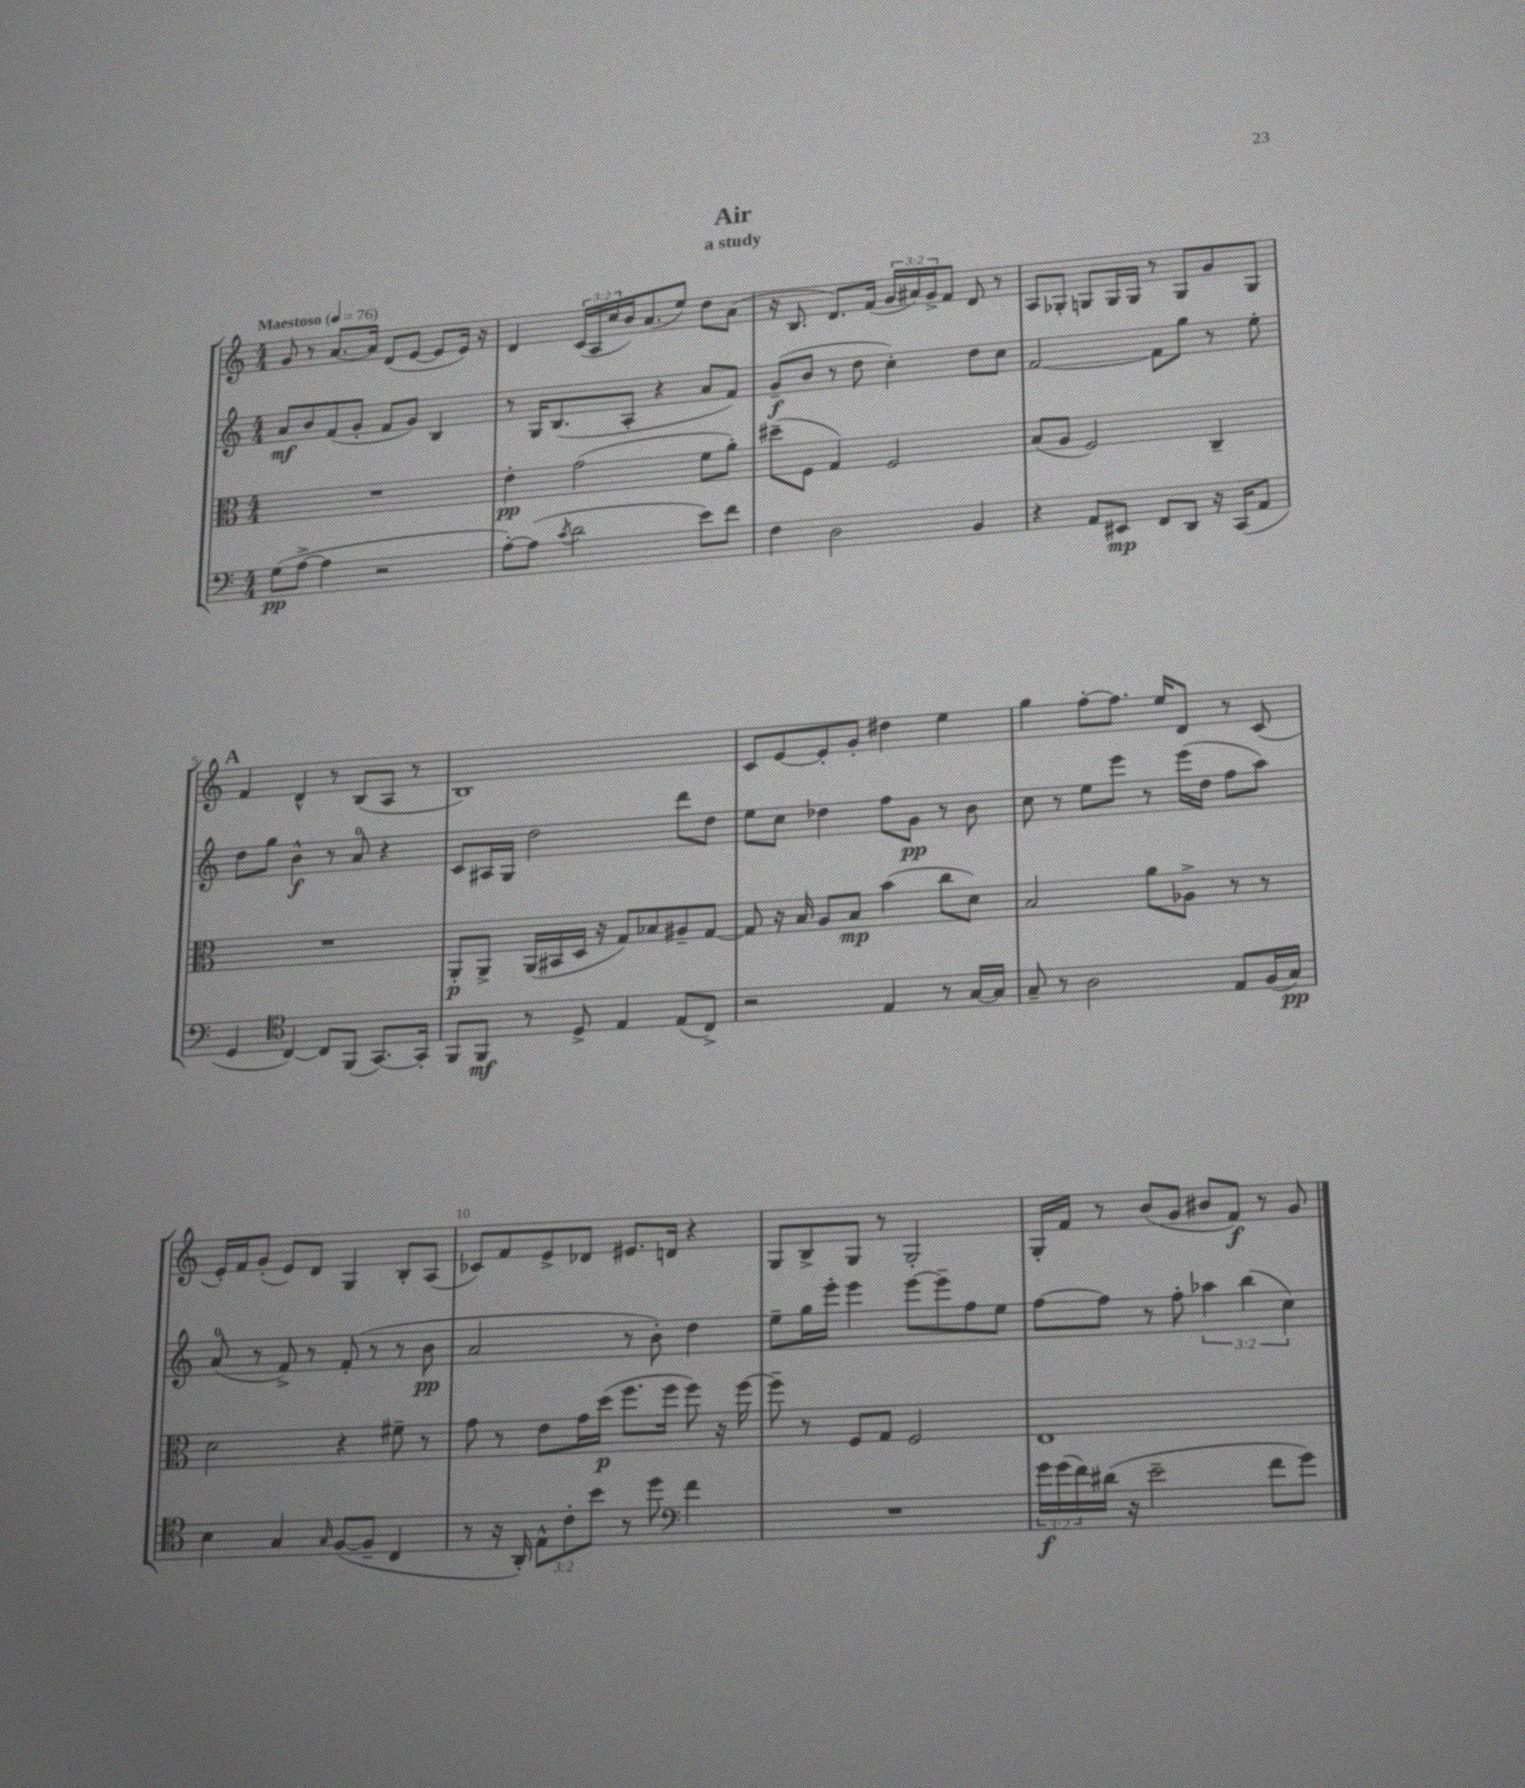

**kern	**dynam	**kern	**dynam	**kern	**dynam	**kern	**dynam
*part4	*part4	*part3	*part3	*part2	*part2	*part1	*part1
*staff4	*staff4	*staff3	*staff3	*staff2	*staff2	*staff1	*staff1
*clefF4	*	*clefC3	*	*clefG2	*	*clefG2	*
*k[]	*	*k[]	*	*k[]	*	*k[]	*
*M4/4	*	*M4/4	*	*M4/4	*	*M4/4	*
*MM76	*	*MM76	*	*MM76	*	*MM76	*
=1	=1	=1	=1	=1	=1	=1	=1
!	!	!	!	!	!	!LO:TX:a:B:t=Maestoso	!
(8G\L	pp	1r	.	8a/L	mf	8g/	.
[8A^\J	.	.	.	8b/	.	8r	.
4A\]	.	.	.	(8f/	.	[8.a/L	.
.	.	.	.	8g'/J	.	.	.
.	.	.	.	.	.	16a/Jk]	.
2r	.	.	.	8f/L	.	(8d/L	.
.	.	.	.	8g/J)	.	[8e/J	.
.	.	.	.	4B/	.	8e/L]	.
.	.	.	.	.	.	16e/Jk)	.
.	.	.	.	.	.	16r	.
=2	=2	=2	=2	=2	=2	=2	=2
[8A'\L)	.	4e'\	pp	8r	.	4d/	.
(8A\J]	.	.	.	16G/KL	.	.	.
.	.	.	.	(8.B/	.	.	.
8qc/	.	.	.	.	.	.	.
2d\	.	(2g\	.	.	.	(24c/LL	.
.	.	.	.	.	.	24A/	.
.	.	.	.	.	.	24cc/	.
.	.	.	.	8A'/J	.	16b/J)	.
.	.	.	.	.	.	(8.a/	.
.	.	.	.	4r	.	.	.
.	.	.	.	.	.	8ee/J)	.
8e\L)	.	8f\L	.	8a/L	.	8dd\L	.
8f\J	.	8a'\J)	.	8f/J)	.	(8a\J	.
=3	=3	=3	=3	=3	=3	=3	=3
4F\	.	(8dd#X~\L	.	(8g~/L	f	16r	.
.	.	.	.	.	.	8.B/	.
.	.	8F\J	.	8b/J	.	.	.
2D\	.	4G/)	.	8r	.	8.d/L)	.
.	.	.	.	8dd\	.	.	.
.	.	.	.	.	.	(16f/Jk	.
.	.	2F/	.	4cc'\)	.	24g/LL	.
.	.	.	.	.	.	24a#X/)	.
.	.	.	.	.	.	24g^/J	.
.	.	.	.	.	.	8f/J	.
4BB/	.	.	.	8dd\L	.	8d/	.
.	.	.	.	8cc\J	.	8r	.
=4	=4	=4	=4	=4	=4	=4	=4
4r	.	(8B/L	.	[2f/	.	8A/L	.
.	.	8A/J	.	.	.	8G-X'/J	.
8AA/L	.	2F/)	.	.	.	8Gn/L	.
8EE#X/J	mp	.	.	.	.	16G/L	.
.	.	.	.	.	.	16G/JJ	.
8FF/L	.	.	.	8f\L]	.	8r	.
8DD/J	.	.	.	8gg\J	.	8G/L	.
16r	.	4C~/	.	8r	.	8g/	.
(16CC/KL	.	.	.	.	.	.	.
8AA/J	.	.	.	8ee'\	.	8G/J	.
!!LO:LB:g=z
!!LO:REH:place=s1:t=A
=5	=5	=5	=5	=5	=5	=5	=5
4GG/	.	1r	.	8dd\L	.	4f/	.
.	.	.	.	8gg\J	.	.	.
*clefC4	*	*	*	*	*	*	*
[4C/)	.	.	.	4b^^\	f	4d^^/	.
8C/L]	.	.	.	8r	.	8r	.
(8FF/J	.	.	.	8a/	.	(8B/L	.
[8.GG/L)	.	.	.	4r	.	8A/J	.
.	.	.	.	.	.	8r	.
16GG'/Jk]	.	.	.	.	.	.	.
=6	=6	=6	=6	=6	=6	=6	=6
8FF/L	.	8AA'/L	p	8c/L	.	1B)	.
8FF/J	mf	8AA^/J	.	16A#X/L	.	.	.
.	.	.	.	16G/JJ	.	.	.
8r	.	(16AA/LL	.	2dd\	.	.	.
.	.	16BB#X/	.	.	.	.	.
8D^/	.	16D/JJ	.	.	.	.	.
.	.	16r	.	.	.	.	.
4E/	.	8G/L)	.	.	.	.	.
.	.	8B-X/	.	.	.	.	.
(8E/L	.	8A#X~/	.	8ddd\L	.	.	.
8C^/J)	.	[8G/J	.	8dd\J	.	.	.
=7	=7	=7	=7	=7	=7	=7	=7
2r	.	8G/]	.	8ee\L	.	8c/L	.
.	.	16r	.	8cc\J	.	[8e/	.
.	.	16B/	.	.	.	.	.
.	.	8A/L	.	4dd-X\	.	8e'/]	.
.	.	8B/J	mp	.	.	8g'/J	.
4E/	.	(4b\	.	8ff\L	.	4dd#X\	.
.	.	.	.	8g\J	pp	.	.
8r	.	8cc\L	.	8r	.	4ee\	.
[16G/LL	.	8d\J)	.	8b\	.	.	.
16G/JJ]	.	.	.	.	.	.	.
=8	=8	=8	=8	=8	=8	=8	=8
8G~/	.	2B/	.	8cc\	.	4gg\	.
8r	.	.	.	8r	.	.	.
2A\	.	.	.	8ee\L	.	[8ff'\L	.
.	.	.	.	8eee\J	.	8.ff\J]	.
.	.	8a\L	.	8r	.	.	.
.	.	.	.	.	.	16ee/KL	.
.	.	8A-X^\J	.	(16eee\LL	.	8d/J	.
.	.	.	.	16dd\JJ	.	.	.
8E/L	.	8r	.	8ff\L	.	8r	.
(16F/L	.	8r	.	8aa\J)	.	(8c/	.
16G/JJ)	pp	.	.	.	.	.	.
!!LO:LB:g=z
=9	=9	=9	=9	=9	=9	=9	=9
4B\	.	2d\	.	(8a/	.	16e'/LL)	.
.	.	.	.	.	.	16f/J	.
.	.	.	.	8r	.	(8g'/J	.
4G/	.	.	.	8f^/)	.	8e/L)	.
.	.	.	.	8r	.	8d/J	.
16qqG/	.	.	.	.	.	.	.
([8F/L	.	4r	.	(8f'/	.	4G/	.
8F~/J]	.	.	.	8r	.	.	.
4C/	.	8f#X~\	.	8r	.	8B'/L	.
.	.	8r	.	8b\	pp	(8A/J	.
=10	=10	=10	=10	=10	=10	=10	=10
8r	.	8g\	.	2a/	.	8c-X/L)	.
16r	.	8r	.	.	.	8f/	.
16AA'/)	.	.	.	.	.	.	.
12E^^\L	.	8e\L	.	.	.	8e^/	.
12c'\	.	.	.	.	.	.	.
.	.	16g\L	.	.	.	8d-X/J	.
12b\J	.	.	.	.	.	.	.
.	.	(16dd\JJ	p	.	.	.	.
8r	.	8.ff\L	.	8r	.	8.e#X/L	.
8dd\	.	.	.	8b'\)	.	.	.
.	.	16ff\Jk	.	.	.	16dn/Jk	.
*clefF4	*	*	*	*	*	*	*
4f\	.	8ff\)	.	4dd\	.	4r	.
.	.	16r	.	.	.	.	.
.	.	[16ff\	.	.	.	.	.
=11	=11	=11	=11	=11	=11	=11	=11
1r	.	8ff~\]	.	8ee~\L	.	8G/L	.
.	.	8r	.	16gg\L	.	8B^/	.
.	.	.	.	16eee'\JJ	.	.	.
.	.	8F/L	.	4eee\	.	8G/J	.
.	.	8G/J	.	.	.	8r	.
.	.	2F/	.	[8eee\L	.	2G'/	.
.	.	.	.	8eee~\]	.	.	.
.	.	.	.	8ff\	.	.	.
.	.	.	.	8ee\J	.	.	.
=12	=12	=12	=12	=12	=12	=12	=12
24g\LL	f	1E	.	[8ff\L	.	16G'/LL	.
(24g\	.	.	.	.	.	.	.
.	.	.	.	.	.	16f/JJ	.
24f\)	.	.	.	.	.	.	.
(16d#X\JJ	.	.	.	8ff\J]	.	8r	.
16r	.	.	.	.	.	.	.
2e~\	.	.	.	8r	.	(8b/L	.
.	.	.	.	8ff'\	.	8g/J	.
.	.	.	.	6aa-X\	.	8b#X/L	.
.	.	.	.	.	.	8f/J)	f
.	.	.	.	(6bb\	.	.	.
8f\L	.	.	.	.	.	8r	.
.	.	.	.	6cc\)	.	.	.
8g\J)	.	.	.	.	.	8g/	.
==	==	==	==	==	==	==	==
*-	*-	*-	*-	*-	*-	*-	*-
